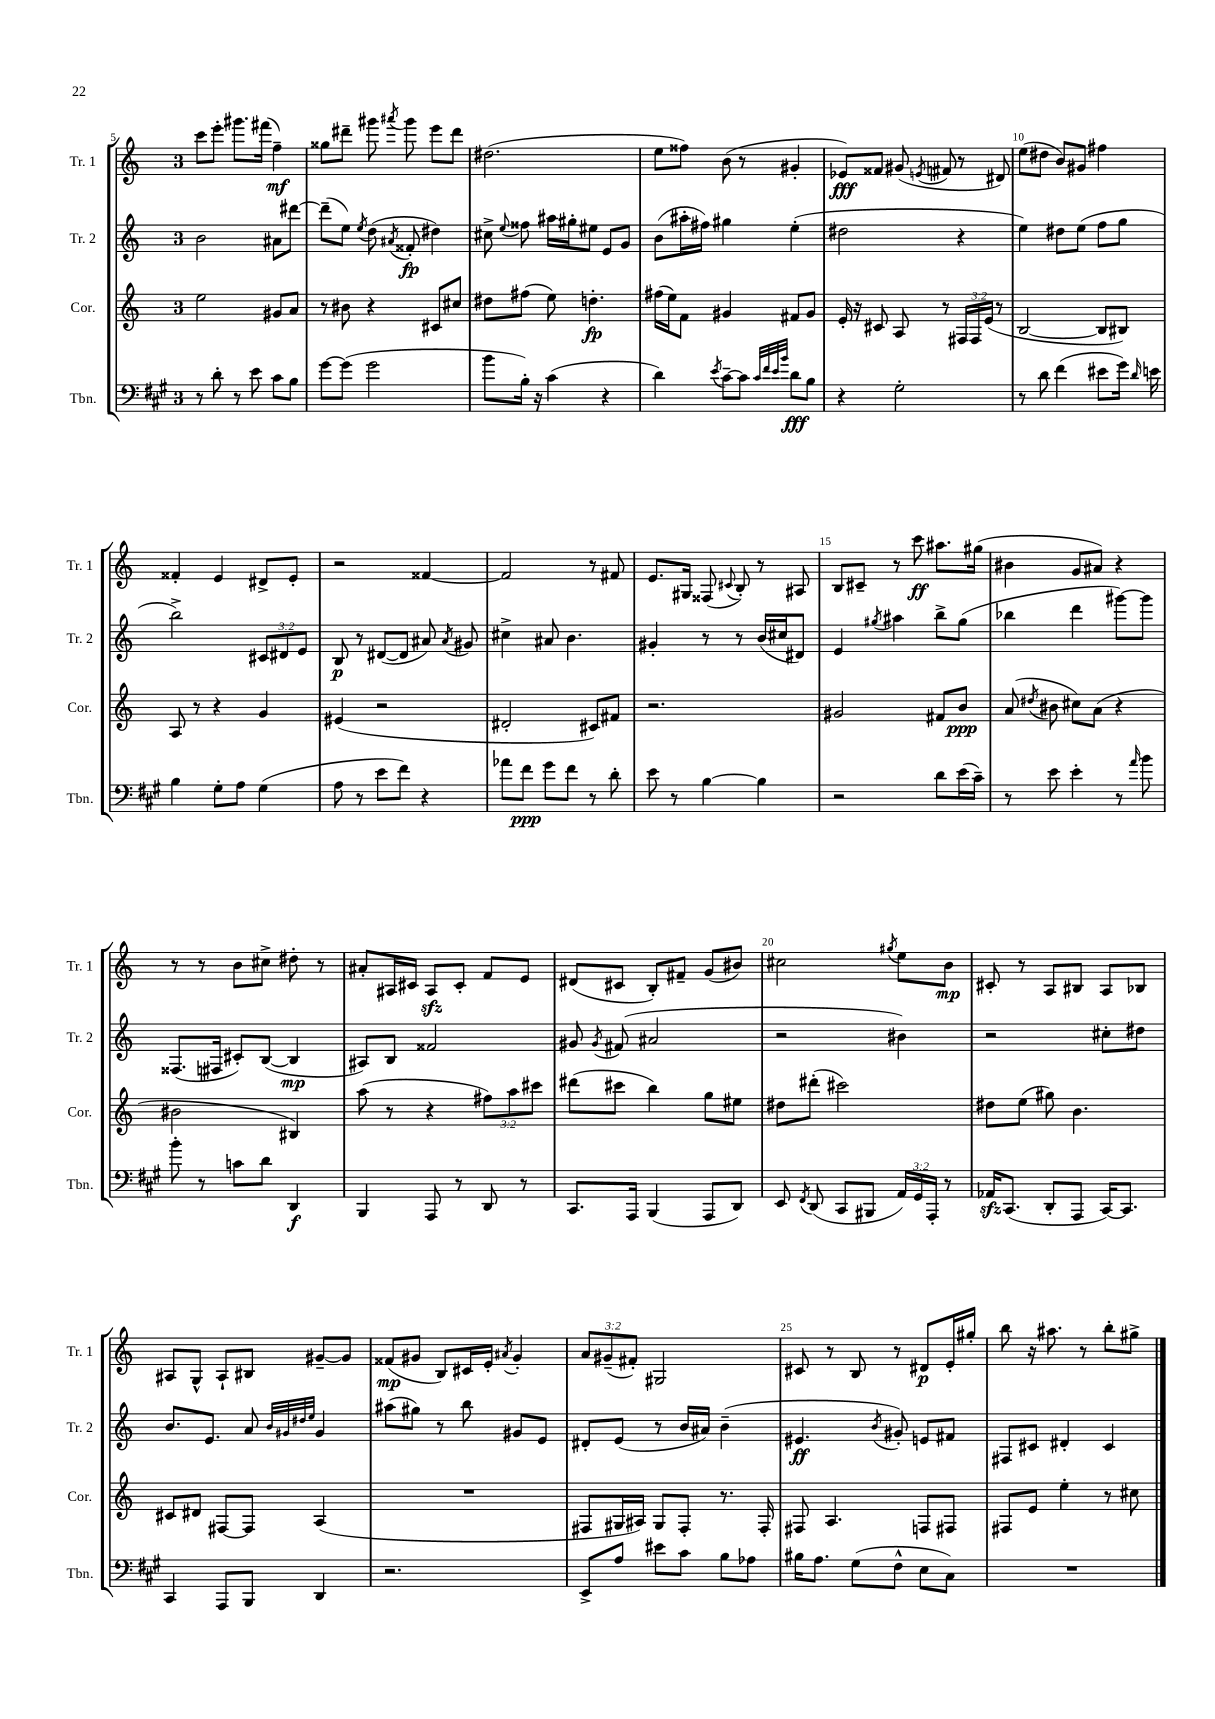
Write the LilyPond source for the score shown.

<<
\new StaffGroup <<
\new Staff = "s0" \with { instrumentName = "Tr. 1" shortInstrumentName = "Tr. 1" } {
    \clef treble \key c \major \once \override Staff.TimeSignature.style = #'single-digit \time 3/4 \override Staff.TupletNumber.text = #tuplet-number::calc-fraction-text
    \autoBeamOff c'''8[ e'''8]-. gis'''8.[ fis'''16]( f''4--\mf) |
    gisis''8[ dis'''8]-- gis'''8 \acciaccatura { ais'''8 } gis'''8 e'''8[ dis'''8] |
    dis''2.( |
    e''8[ fisis''8]) b'8( r8 gis'4-. |
    ees'8[\fff) fisis'8] gis'8( \acciaccatura { e'8 } fis'8 r8 dis'8) |
    e''8[( dis''8] b'8[) gis'8] fis''4 |
    fisis'4-. e'4 dis'8[-> e'8]-. |
    r2 fisis'4~ |
    fisis'2 r8 fis'8 |
    e'8.[ gis16] fisis8( \appoggiatura { cis'8 } b8-.) r8 ais8 |
    b8[ cis'8]-- r8 c'''8\ff ais''8.[ gis''16]( |
    bis'4 g'8[ ais'8]) r4 |
    r8 r8 b'8[ cis''8]-> dis''8-. r8 |
    ais'8[-. ais16 cis'16] ais8[\sfz cis'8]-. f'8[ e'8] |
    dis'8[( cis'8] b8[-.) fis'8]-- g'8[( bis'8]) |
    cis''2 \acciaccatura { gis''8 } e''8[ b'8]\mp |
    cis'8-. r8 a8[ bis8] a8[ bes8] |
    ais8[ g8]-^ ais8[-! bis8] gis'8[~-- gis'8] |
    fisis'8[\mp( gis'8] b8[) cis'16 e'16]-. \acciaccatura { ais'8 } gis'4-. |
    \tuplet 3/2 { a'8[ gis'8--( fis'8]-.) } gis2 |
    cis'8 r8 b8 r8 dis'8[\p e'16-. gis''16]-. |
    b''8 r16 ais''8. r8 b''8[-. gis''8]-> \bar "|." |
}
\new Staff = "s1" \with { instrumentName = "Tr. 2" shortInstrumentName = "Tr. 2" } {
    \clef treble \key c \major \once \override Staff.TimeSignature.style = #'single-digit \time 3/4 \override Staff.TupletNumber.text = #tuplet-number::calc-fraction-text
    \autoBeamOff b'2 ais'8[ dis'''8]~ |
    dis'''8[--( e''8]) \acciaccatura { e''8 } d''8( \acciaccatura { ais'8 } fisis'8-.\fp dis''4) |
    cis''8-> \appoggiatura { e''8 } fisis''8 ais''16[ gis''16-. eis''8] e'8[ g'8] |
    b'8[( ais''16-. fis''16]) gis''4 e''4-.( |
    dis''2 r4 |
    e''4) dis''8[ e''8]( f''8[ g''8] |
    b''2->) \tuplet 3/2 { cis'8[ dis'8 e'8] } |
    b8\p r8 dis'8[~( dis'8] ais'8) \acciaccatura { ais'8 } gis'8 |
    cis''4-> ais'8 b'4. |
    gis'4-. r8 r8 b'16[( cis''16 dis'8]) |
    e'4 \acciaccatura { gis''8 } ais''4 b''8[-> gis''8]( |
    bes''4 d'''4 gis'''8[~) gis'''8] |
    fisis8.[( fis16] cis'8[-.) b8]~( b4\mp |
    ais8[) b8] fisis'2 |
    gis'8 \acciaccatura { gis'8 } fis'8( ais'2 |
    r2 bis'4) |
    r2 cis''8[-. dis''8] |
    b'8.[ e'8.] a'8 \grace { b'32[ gis'32 dis''32 e''32] } gis'4 |
    ais''8[( gis''8]) r8 b''8 gis'8[ e'8] |
    dis'8[-. e'8]( r8 b'16[ ais'16]) b'4--( |
    eis'4.\ff \acciaccatura { b'8 } gis'8-.) e'8[ fis'8] |
    fis8[ cis'8] dis'4-. cis'4 \bar "|." |
}
\new Staff = "s2" \with { instrumentName = "Cor." shortInstrumentName = "Cor." } {
    \clef treble \key c \major \once \override Staff.TimeSignature.style = #'single-digit \time 3/4 \override Staff.TupletNumber.text = #tuplet-number::calc-fraction-text
    \autoBeamOff e''2 gis'8[ a'8] |
    r8 bis'8 r4 cis'8[ cis''8] |
    dis''8[ fis''8]( e''8) d''4.-.\fp |
    fis''16[( e''16) f'8] gis'4 fis'8[ gis'8] |
    e'16-. r16 cis'8 a8 r8 \tuplet 3/2 { fis16[ fis16 e'16]( } r8 |
    b2~ b8[ bis8]) |
    a8 r8 r4 g'4 |
    eis'4( r2 |
    dis'2-. cis'8[) fis'8] |
    r2. |
    gis'2 fis'8[ b'8]\ppp |
    a'8( \acciaccatura { dis''8 } bis'8 cis''8[) a'8]( r4 |
    bis'2 bis4) |
    a''8( r8 r4 \tuplet 3/2 { fis''8[) a''8 cis'''8] } |
    dis'''8[( cis'''8] b''4) g''8[ eis''8] |
    dis''8[ dis'''8]-.( cis'''2) |
    dis''8[ e''8]( gis''8) b'4. |
    cis'8[ dis'8] fis8[~ fis8] a4( |
    R2. |
    fis8[ gis16 ais16]) gis8[ fis8]-. r8. fis16-. |
    fis8 a4. f8[ fis8] |
    fis8[ e'8] e''4-. r8 cis''8 \bar "|." |
}
\new Staff = "s3" \with { instrumentName = "Tbn." shortInstrumentName = "Tbn." } {
    \clef bass \key a \major \once \override Staff.TimeSignature.style = #'single-digit \time 3/4 \override Staff.TupletNumber.text = #tuplet-number::calc-fraction-text
    \autoBeamOff r8 d'8-. r8 e'8 cis'8[ b8] |
    gis'8[~ gis'8]( gis'2 |
    b'8[ b16]-.) r16 cis'4( r4 |
    d'4) \acciaccatura { e'8 } cis'8[~-- cis'8] \grace { cis'32[ fis'32 e'32 b'32] } d'8[\fff b8] |
    r4 gis2-. |
    r8 d'8 fis'4( eis'8[ gis'16]) \grace { d'16 } e'16 |
    b4 gis8[-. a8] gis4( |
    a8 r8 e'8[ fis'8]) r4 |
    aes'8[ fis'8]\ppp gis'8[ fis'8] r8 d'8-. |
    e'8 r8 b4~ b4 |
    r2 d'8[ e'16( cis'16]--) |
    r8 e'8 e'4-. r8 \grace { a'16 } b'8 |
    b'8-. r8 c'8[ d'8] d,4\f |
    b,,4 a,,8 r8 d,8 r8 |
    cis,8.[ a,,16] b,,4( a,,8[ d,8]) |
    e,8 \acciaccatura { fis,8 } d,8( cis,8[ bis,,8] \tuplet 3/2 { a,16[) gis,16 a,,16]-. } r8 |
    aes,16[\sfz cis,8.]( d,8[-. a,,8] cis,16[~) cis,8.] |
    cis,4 a,,8[ b,,8] d,4 |
    r2. |
    e,8[-> a8] eis'8[ cis'8] b8[ aes8] |
    bis16[ a8.] gis8[( fis8]-^ e8[ cis8]) |
    R2. \bar "|." |
}
>>
>>
\layout { \context { \Score currentBarNumber = #5 \override BarNumber.break-visibility = ##(#f #t #t) barNumberVisibility = #(every-nth-bar-number-visible 5) } }
